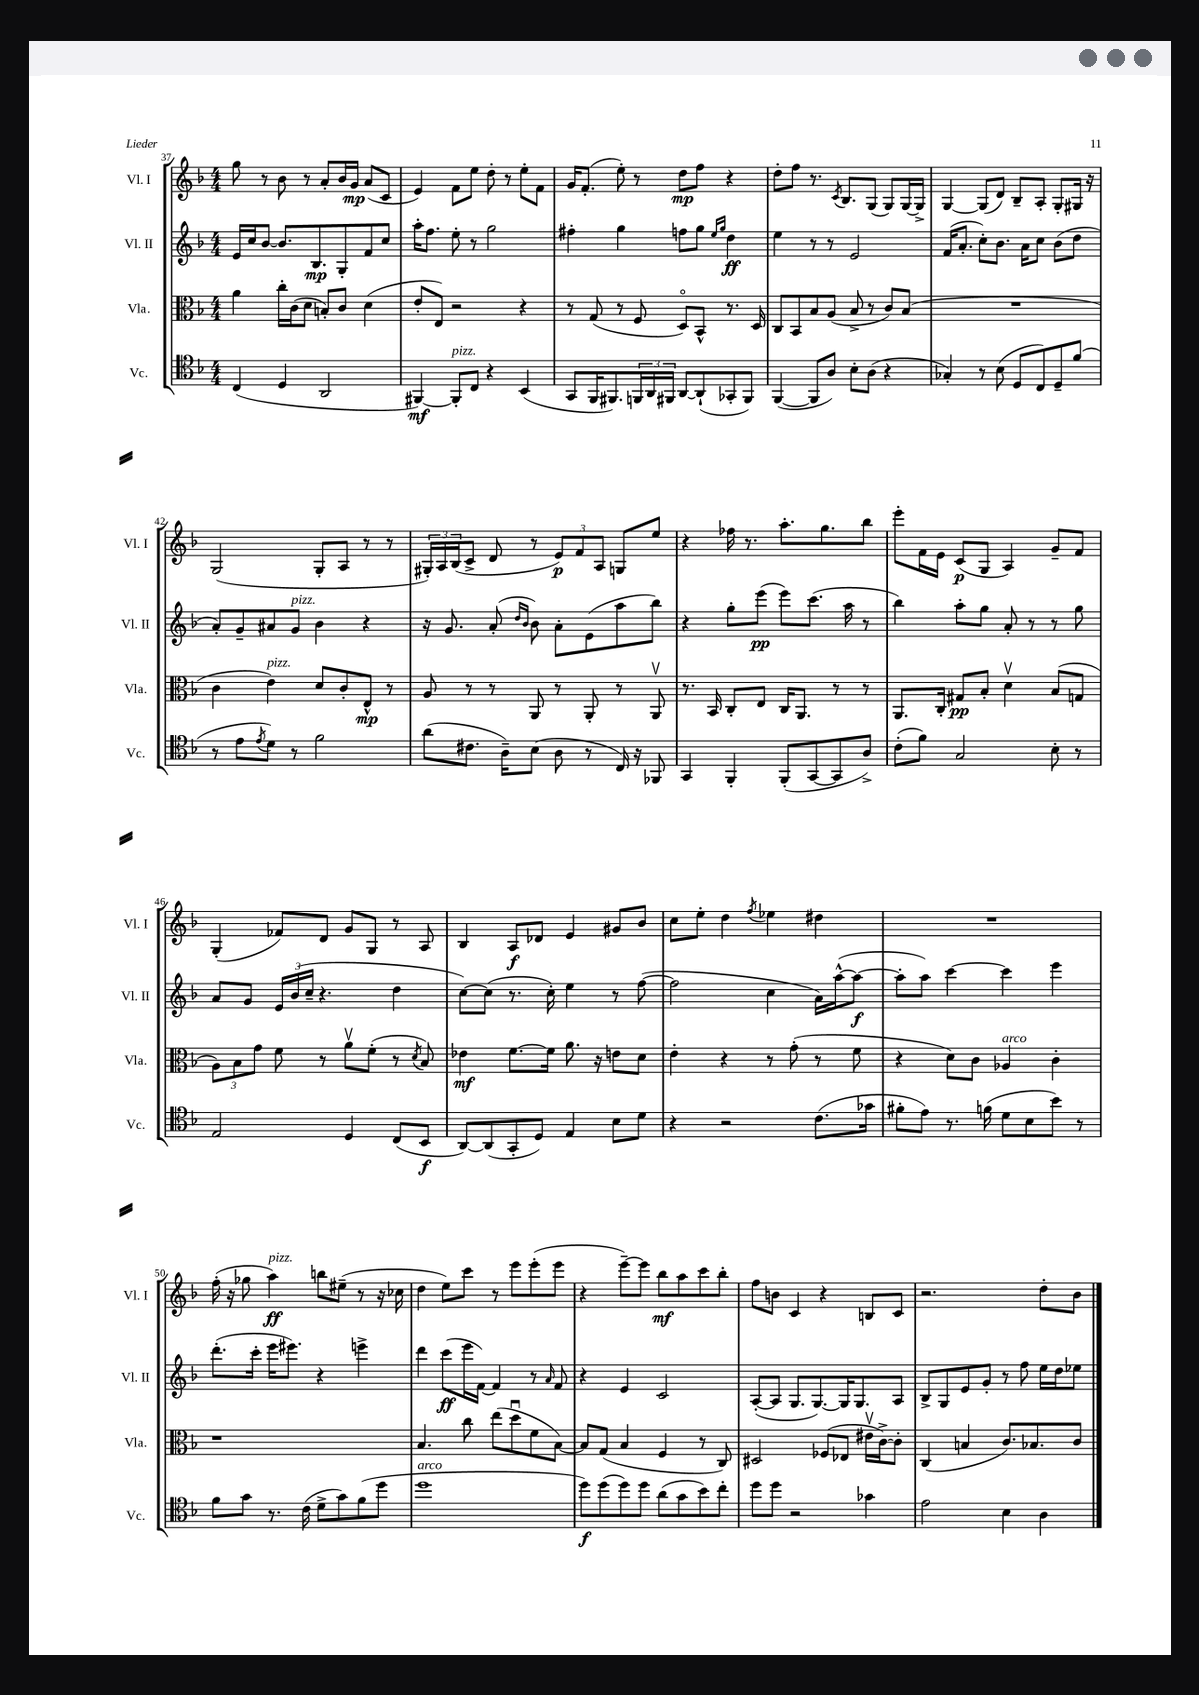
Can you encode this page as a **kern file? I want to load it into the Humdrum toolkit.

**kern	**dynam	**kern	**dynam	**kern	**dynam	**kern	**dynam
*part4	*part4	*part3	*part3	*part2	*part2	*part1	*part1
*staff4	*staff4	*staff3	*staff3	*staff2	*staff2	*staff1	*staff1
*I"Vc.	*	*I"Vla.	*	*I"Vl. II	*	*I"Vl. I	*
*I'Vc.	*	*I'Vla.	*	*I'Vl. II	*	*I'Vl. I	*
*clefC4	*	*clefC3	*	*clefG2	*	*clefG2	*
*k[b-]	*	*k[b-]	*	*k[b-]	*	*k[b-]	*
*M4/4	*	*M4/4	*	*M4/4	*	*M4/4	*
=37	=37	=37	=37	=37	=37	=37	=37
(4C/	.	4a\	.	16e/LL	.	8gg\	.
.	.	.	.	16cc/J	.	.	.
.	.	.	.	[8b-/J	.	8r	.
4D/	.	16cc'\LL	.	8.b-/L]	.	8b-\	.
.	.	(16c\J	.	.	.	.	.
.	.	8d\J	.	.	.	8r	.
.	.	.	.	8.B-/	mp	.	.
2AA/	.	8Bn'/L)	.	.	.	8a'/L	.
.	.	8c/J	.	8G'/	.	16b-/L	.
.	.	.	.	.	.	16g/JJ	mp
.	.	(4d\	.	8f/	.	(8a/L	.
.	.	.	.	8cc/J	.	8c/J	.
=38	=38	=38	=38	=38	=38	=38	=38
[4FF#X/)	mf	8e'/L	.	16aa'\KL	.	4e/)	.
.	.	.	.	8.ff\J	.	.	.
.	.	8E/J)	.	.	.	.	.
!LO:TX:a:i:t=pizz.	!	!	!	!	!	!	!
8FF#'/L]	.	2r	.	8ee'\	.	8f\L	.
8C/J	.	.	.	8r	.	8ee\J	.
4r	.	.	.	2gg\	.	8dd'\	.
.	.	.	.	.	.	8r	.
(4BB-/	.	4r	.	.	.	8ee'\L	.
.	.	.	.	.	.	8f\J	.
=39	=39	=39	=39	=39	=39	=39	=39
8GG/L	.	8r	.	4ff#X'\	.	16g/KL	.
.	.	.	.	.	.	(8.f'/J	.
16FF/K	.	(8G/	.	.	.	.	.
8.FF#X/)	.	.	.	.	.	.	.
.	.	8r	.	4gg\	.	8ee'\)	.
24FFn/L	.	8F/	.	.	.	8r	.
24AA/	.	.	.	.	.	.	.
24FF#X/JJ	.	.	.	.	.	.	.
[8AA/L	.	8D/L)	.	8ffn\L	.	8dd\L	mp
(8AA`/]	.	8BB-^^/J	.	8gg\J	.	8ff\J	.
.	.	.	.	16qqee/LL	.	.	.
.	.	.	.	16qqgg/JJ	.	.	.
8GG-X'/	.	8.r	.	4dd\	ff	4r	.
8FF#/J)	.	.	.	.	.	.	.
.	.	16D/	.	.	.	.	.
=40	=40	=40	=40	=40	=40	=40	=40
([4FF/	.	8C/L	.	4ee\	.	8dd'\L	.
.	.	8BB-/	.	.	.	8ff\J	.
8FF/L]	.	8B-/	.	8r	.	8.r	.
8A/J)	.	(8A/J	.	8r	.	.	.
.	.	.	.	.	.	8qc/	.
.	.	.	.	.	.	8.B-/L	.
8B-'\L	.	8B-^/	.	2e/	.	.	.
(8A\J	.	8r	.	.	.	(8G/J	.
4r	.	8c/L)	.	.	.	8G/L)	.
.	.	(8B-/J	.	.	.	[16G/L	.
.	.	.	.	.	.	16G^/JJ]	.
=41	=41	=41	=41	=41	=41	=41	=41
4G-X'/)	.	1r	.	(16f/KL	.	[4G/	.
.	.	.	.	8.a'/J	.	.	.
8r	.	.	.	8cc'\L)	.	(8G/L]	.
(8B-\	.	.	.	8.b-\J	.	8d/J)	.
8D/L	.	.	.	.	.	8B-~/L	.
.	.	.	.	16a\KL	.	.	.
8C/)	.	.	.	8cc\J	.	8A'/J	.
8D~/	.	.	.	(8b-\L	.	8G'/L	.
(8f/J	.	.	.	8dd\J	.	16G#X/Jk	.
.	.	.	.	.	.	16r	.
!!LO:LB:g=z
=42	=42	=42	=42	=42	=42	=42	=42
8r	.	4c\	.	8a'/L)	.	(2G/	.
8e\L	.	.	.	8g~/	.	.	.
8qe/	.	.	.	.	.	.	.
!	!	!LO:TX:a:i:t=pizz.	!	!	!	!	!
8d\J)	.	4e\)	.	8a#X/	.	.	.
!	!	!	!	!LO:TX:a:i:t=pizz.	!	!	!
8r	.	.	.	8g/J	.	.	.
2f\	.	8d/L	.	4b-\	.	8G'/L	.
.	.	8c'/	.	.	.	8A/J	.
.	.	8E^^/J	mp	4r	.	8r	.
.	.	8r	.	.	.	8r	.
=43	=43	=43	=43	=43	=43	=43	=43
(8a\L	.	8A/	.	16r	.	24G#X'/LL)	.
.	.	.	.	.	.	24A/	.
.	.	.	.	8.g/	.	.	.
.	.	.	.	.	.	(24B-/J	.
8.c#X\J	.	8r	.	.	.	8c^/J	.
.	.	8r	.	(8a'/	.	8d/	.
16A~\KL)	.	.	.	.	.	.	.
.	.	.	.	16qqdd/LL	.	.	.
.	.	.	.	16qqb-/JJ	.	.	.
(8B-\J	.	8AA/	.	8b-\)	.	8r	.
8A\	.	8r	.	8a'\L	.	12e/L)	p
.	.	.	.	.	.	12f/	.
8r	.	8AA'/	.	(8e\	.	.	.
.	.	.	.	.	.	12A/J	.
16C/)	.	8r	.	8aa\	.	8Gn/L	.
16r	.	.	.	.	.	.	.
8FF-X/	.	8AAv/	.	8bb-\J)	.	8ee/J	.
=44	=44	=44	=44	=44	=44	=44	=44
4GG/	.	8.r	.	4r	.	4r	.
.	.	16BB-/	.	.	.	.	.
4FF'/	.	8C'/L	.	8gg'\L	.	16ff-X\	.
.	.	.	.	.	.	8.r	.
.	.	8E/J	.	(8eee\J	pp	.	.
(8FF'/L	.	16C/KL	.	8eee\L)	.	8.aa'\L	.
.	.	8.AA/J	.	.	.	.	.
[8GG/	.	.	.	(8.ccc\J	.	.	.
.	.	.	.	.	.	8.gg\	.
8GG/]	.	8r	.	.	.	.	.
.	.	.	.	16aa\	.	.	.
8A^/J)	.	8r	.	8r	.	8bb-\J	.
=45	=45	=45	=45	=45	=45	=45	=45
(8c'\L	.	8.AA/L	.	4bb-\)	.	8eee'\L	.
8f\J)	.	.	.	.	.	16f\L	.
.	.	16C'/Jk	.	.	.	16e\JJ	.
2G/	.	8G#X/L	pp	8aa'\L	.	(8c/L	p
.	.	8B-'/J	.	8gg\J	.	8G/J	.
.	.	4dv\	.	8a'/	.	4A/)	.
.	.	.	.	8r	.	.	.
8B-'\	.	(8B-/L	.	8r	.	8g~/L	.
8r	.	8Gn/J	.	8gg\	.	8f/J	.
!!LO:LB:g=z
=46	=46	=46	=46	=46	=46	=46	=46
2E/	.	12A\L)	.	8a/L	.	(4G'/	.
.	.	12B-\	.	.	.	.	.
.	.	.	.	8g/J	.	.	.
.	.	12g\J	.	.	.	.	.
.	.	8f\	.	24e/LL	.	8f-X/L)	.
.	.	.	.	(24b-/	.	.	.
.	.	.	.	24cc~/JJ	.	.	.
.	.	8r	.	4.r	.	8d/J	.
4D/	.	8av\L	.	.	.	8g/L	.
.	.	(8f'\J	.	.	.	8G/J	.
(8C/L	.	8r	.	4dd\	.	8r	.
.	.	8qd/	.	.	.	.	.
8BB-/J	f	8B-/)	.	.	.	8A/	.
=47	=47	=47	=47	=47	=47	=47	=47
[8AA/L)	.	4e-X\	mf	[8cc\L)	.	4B-/	.
(8AA/]	.	.	.	(8cc\J]	.	.	.
8GG'/	.	[8.f\L	.	8.r	.	8A/L	f
8D/J)	.	.	.	.	.	8d-X/J	.
.	.	16f\Jk]	.	16cc'\)	.	.	.
4E/	.	8.a\	.	4ee\	.	4e/	.
.	.	16r	.	.	.	.	.
8B-\L	.	8en\L	.	8r	.	8g#X/L	.
8d\J	.	8d\J	.	([8ff\	.	8b-/J	.
=48	=48	=48	=48	=48	=48	=48	=48
4r	.	4e'\	.	2ff\]	.	8cc\L	.
.	.	.	.	.	.	8ee'\J	.
2r	.	4r	.	.	.	4dd\	.
.	.	.	.	.	.	8qff/	.
.	.	8r	.	4cc\	.	4ee-X\	.
.	.	(8g'\	.	.	.	.	.
(8.c\L	.	8r	.	16a\LL)	.	4dd#X\	.
.	.	.	.	([16aa^^\J	.	.	.
.	.	8f\	.	8aa\J_	f	.	.
16g-X\Jk	.	.	.	.	.	.	.
=49	=49	=49	=49	=49	=49	=49	=49
8f#X'\L	.	4r	.	8aa'\L]	.	1r	.
8e\J)	.	.	.	8aa\J)	.	.	.
8.r	.	8d\L)	.	[4ccc\	.	.	.
.	.	8c\J	.	.	.	.	.
(16fn\	.	.	.	.	.	.	.
!	!	!LO:TX:a:i:t=arco	!	!	!	!	!
8d\L	.	4A-X/	.	4ccc\]	.	.	.
8B-\	.	.	.	.	.	.	.
8b-\J)	.	4c'\	.	4eee\	.	.	.
8r	.	.	.	.	.	.	.
!!LO:LB:g=z
=50	=50	=50	=50	=50	=50	=50	=50
8f\L	.	1r	.	(8.ddd'\L	.	(16ff'\	.
.	.	.	.	.	.	16r	.
8g\J	.	.	.	.	.	8gg-X\	.
.	.	.	.	16ccc'\Jk	.	.	.
!	!	!	!	!	!	!LO:TX:a:i:t=pizz.	!
8.r	.	.	.	16eee\KL	.	4aa\)	ff
.	.	.	.	8.eee#X\J)	.	.	.
(16c\	.	.	.	.	.	.	.
8d^\L	.	.	.	4r	.	8bbn\L	.
8g\)	.	.	.	.	.	(8ee#X~\J	.
(8f\	.	.	.	4eeen^\	.	8r	.
8dd\J	.	.	.	.	.	16r	.
.	.	.	.	.	.	16cc-X\	.
=51	=51	=51	=51	=51	=51	=51	=51
!LO:TX:a:i:t=arco	!	!	!	!	!	!	!
1dd	.	4.B-/	.	4ddd\	.	4dd\	.
.	.	.	.	(8ccc\L	ff	8ee\L)	.
.	.	8cc\	.	16eee\L	.	8ccc\J	.
.	.	.	.	[16f\JJ)	.	.	.
.	.	(8ee\L	.	4f/]	.	8r	.
.	.	8ddu\	.	.	.	8eee\L	.
.	.	8f\	.	8r	.	(8eee'\	.
.	.	.	.	16qqa/	.	.	.
.	.	[8B-\J)	.	8f/	.	8eee\J	.
=52	=52	=52	=52	=52	=52	=52	=52
8dd\L)	f	8B-/L]	.	4r	.	4r	.
(8dd\	.	(8G/J	.	.	.	.	.
8dd\)	.	4B-/	.	4e/	.	[8eee~\L)	.
8dd\J	.	.	.	.	.	8eee\J]	.
(8a\L	.	4F/	.	2c/	.	8bb-\L	mf
8g\	.	.	.	.	.	8aa\	.
8b-\)	.	8r	.	.	.	8ccc\	.
8cc'\J	.	8C/)	.	.	.	8bb-'\J	.
=53	=53	=53	=53	=53	=53	=53	=53
8dd\L	.	2D#X/	.	([8A'/L	.	8ff\L	.
8dd\J	.	.	.	8A/J]	.	8bn\J	.
2r	.	.	.	8.G/L	.	4c/	.
.	.	.	.	[8.G/)	.	.	.
.	.	(8F-X/L	.	.	.	4r	.
.	.	8E-X/J	.	16G/K]	.	.	.
.	.	.	.	8.G/	.	.	.
4g-X\	.	16e#Xv\LL	.	.	.	8Bn/L	.
.	.	[16c^\J)	.	.	.	.	.
.	.	8c'\J]	.	8A/J	.	8c/J	.
=54	=54	=54	=54	=54	=54	=54	=54
2e\	.	(4C/	.	8B-^/L	.	2.r	.
.	.	.	.	8G/	.	.	.
.	.	4Bn/	.	8e/	.	.	.
.	.	.	.	8g'/J	.	.	.
4B-\	.	8.c/L)	.	8r	.	.	.
.	.	.	.	8ff\	.	.	.
.	.	8.B-X/	.	.	.	.	.
4A\	.	.	.	16ee\LL	.	8dd'\L	.
.	.	.	.	16dd\J	.	.	.
.	.	8c/J	.	8ee-X\J	.	8b-\J	.
==	==	==	==	==	==	==	==
*-	*-	*-	*-	*-	*-	*-	*-
